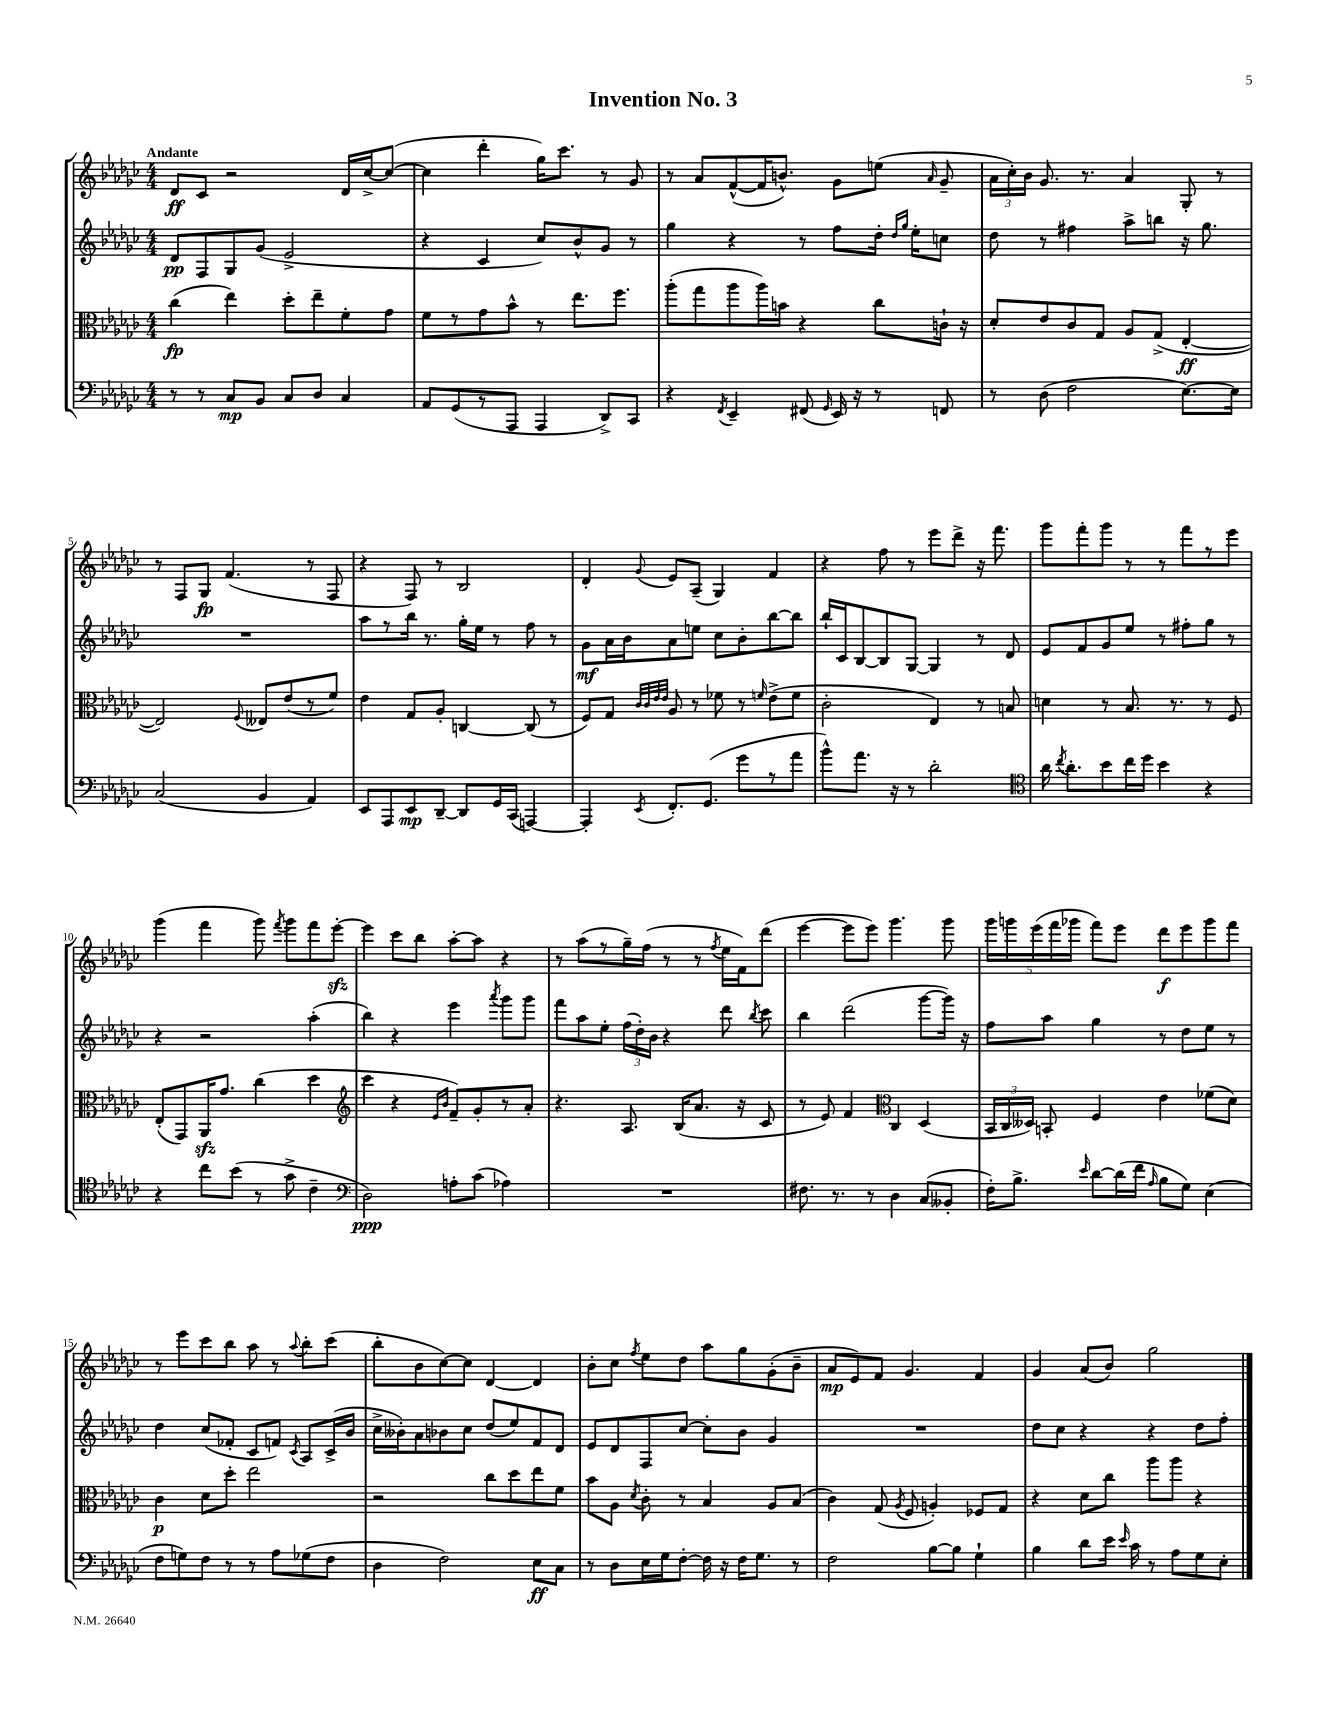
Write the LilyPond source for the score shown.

\header { title = "Invention No. 3" }
<<
\new StaffGroup <<
\new Staff = "s0" {
    \clef treble \key ges \major \numericTimeSignature \time 4/4 \tempo "Andante"
    \autoBeamOff des'8[\ff ces'8] r2 des'16[ ces''16~-> ces''8]~( |
    ces''4 des'''4-. ges''16[) ces'''8.] r8 ges'8 |
    r8 aes'8[ f'8~-^( f'16 b'8.]-^) ges'8[ e''8]( \grace { aes'16 } ges'8-- |
    \tuplet 3/2 { aes'16[ ces''16-.) bes'16] } ges'8. r8. aes'4 ges8-. r8 |
    r8 f8[ ges8]\fp f'4.( r8 f8 |
    r4 f8) r8 bes2 |
    des'4-. \appoggiatura { ges'8 } ees'8[ aes8]--( ges4) f'4 |
    r4 f''8 r8 ees'''8[ des'''8]-> r16 f'''8. |
    ges'''8[ f'''8-. ges'''8] r8 r8 f'''8[ r8 ees'''8] |
    ges'''4( f'''4 ges'''8) \acciaccatura { f'''8 } ges'''8[ f'''8 ees'''8]~-.\sfz |
    ees'''4 ces'''8[ bes''8] aes''8[~-. aes''8] r4 |
    r8 aes''8[( r8 ges''16--) f''16]( r8 r8 \acciaccatura { f''8 } ees''16[ f'16) des'''8]( |
    ees'''4~ ees'''8[ ees'''8]) ges'''4. ges'''8 |
    \tuplet 5/4 { ges'''16[ g'''16 ees'''16( f'''16 ges'''16] } f'''8[) ees'''8] des'''8[\f ees'''8 ges'''8 f'''8] |
    r8 ees'''8[ ces'''8 bes''8] aes''8 r8 \appoggiatura { aes''8 } bes''8[-. ces'''8]( |
    bes''8[-. bes'8 ces''8~) ces''8] des'4~ des'4 |
    bes'8[-. ces''8] \acciaccatura { f''8 } ees''8[ des''8] aes''8[ ges''8 ges'8-.( bes'8]-- |
    aes'8[\mp ees'8) f'8] ges'4. f'4 |
    ges'4 aes'8[( bes'8]) ges''2 \bar "|." |
}
\new Staff = "s1" {
    \clef treble \key ges \major \numericTimeSignature \time 4/4
    \autoBeamOff des'8[\pp f8 ges8 ges'8]( ees'2-> |
    r4 ces'4 ces''8[) bes'8-^ ges'8] r8 |
    ges''4 r4 r8 f''8[ des''16]-. \grace { des''16[ ges''16] } ees''16[-. c''8] |
    des''8 r8 fis''4 aes''8[-> b''8] r16 ges''8. |
    R1 |
    aes''8[ r8 bes''16] r8. ges''16[-. ees''16] r8 f''8 r8 |
    ges'8[\mf aes'16 bes'16 aes'8 e''8] ces''8[ bes'8-. bes''8~ bes''8] |
    bes''16[-! ces'16 bes8~ bes8 ges8]~ ges4 r8 des'8 |
    ees'8[ f'8 ges'8 ees''8] r8 fis''8[-. ges''8] r8 |
    r4 r2 aes''4-.( |
    bes''4) r4 ees'''4 \acciaccatura { aes'''8 } ges'''8[ ges'''8] |
    f'''8[ aes''8 ees''8]-. \tuplet 3/2 { f''16[( des''16-.) bes'16] } r4 des'''8 \acciaccatura { bes''8 } ces'''8 |
    bes''4 des'''2( ges'''8[~ ges'''16]) r16 |
    f''8[ aes''8] ges''4 r8 des''8[ ees''8] r8 |
    des''4 ces''8[( fes'8]-. ces'8[ f'8]) \acciaccatura { ces'8 } aes8[ ces'16->( bes'16] |
    ces''16[-> beses'16-.) aes'8 bes'8 ces''8] des''8[( ees''8) f'8 des'8] |
    ees'8[ des'8 f8 ces''8]~ ces''8[-. bes'8] ges'4 |
    R1 |
    des''8[ ces''8] r4 r4 des''8[ f''8]-. \bar "|." |
}
\new Staff = "s2" {
    \clef alto \key ges \major \numericTimeSignature \time 4/4
    \autoBeamOff ces''4\fp( ees''4) des''8[-. ees''8-- f'8-. ges'8] |
    f'8[ r8 ges'8 bes'8]-^ r8 ees''8.[ f''8.] |
    aes''8[-.( ges''8 aes''8 aes''16) b'16] r4 ces''8[ c'16]-! r16 |
    des'8[-. ees'8 ces'8 ges8] aes8[ ges8]->( ees4~-.\ff |
    ees2) \appoggiatura { f8 } eeses8[ ees'8( r8 f'8]) |
    ees'4 ges8[ aes8]-. c4~ c8( r8 |
    f8[) ges8] \grace { ces'32[ ces'32 ees'32 ees'32] } aes8 r8 fes'8 r8 \grace { f'16 } ees'8[->( f'8] |
    ces'2-. ees4) r8 b8 |
    d'4 r8 bes8. r8. r8 f8 |
    ees8[-.( ges,8) aes,16\sfz ges'8.] ces''4( des''4 |
    \clef treble ces'''4 r4 \grace { ees'16[ bes'16] } f'8[--) ges'8-. r8 aes'8]-. |
    r4. aes8. bes16[( aes'8.] r16 ces'8 |
    r8 ees'8) f'4 \clef alto ces4 des4( |
    \tuplet 3/2 { bes,16[ ces16 deses16]) } b,8-. f4 ees'4 fes'8[( des'8]) |
    ces'4\p des'8[ des''8]-. ees''2 |
    r2 ces''8[ des''8 ees''8 f'8] |
    bes'8[ aes8] \acciaccatura { des'8 } ces'8-. r8 bes4 aes8[ bes8]( |
    ces'4) ges8( \acciaccatura { aes8 } f8 a4-.) fes8[ ges8] |
    r4 des'8[ ces''8] aes''8[ aes''8] r4 \bar "|." |
}
\new Staff = "s3" {
    \clef bass \key ges \major \numericTimeSignature \time 4/4
    \autoBeamOff r8 r8 ces8[\mp bes,8] ces8[ des8] ces4 |
    aes,8[ ges,8( r8 aes,,8] aes,,4 des,8[->) ces,8] |
    r4 \acciaccatura { f,8 } ees,4-- fis,8( \grace { ges,16 } ees,16) r16 r8 f,8 |
    r8 des8( f2 ees8.[~) ees16] |
    ces2( bes,4 aes,4) |
    ees,8[ aes,,8 ees,8\mp des,8]~-- des,8[ ges,16 ces,16]( a,,4~) |
    a,,4-. \acciaccatura { ees,8 } f,8.[-. ges,8.]( ges'8[ r8 aes'8] |
    bes'8[-^) aes'8.] r16 r8 des'2-. |
    \clef tenor aes'16 \acciaccatura { ces''8 } aes'8.[-. bes'8 ces''16 des''16] bes'4 r4 |
    r4 ces''8[ bes'8]( r8 ges'8-> ces'4-- |
    \clef bass des2\ppp) a8[-. ces'8]( aes4) |
    R1 |
    fis8. r8. r8 des4 ces8[( beses,8]-. |
    f16[-.) bes8.]-> \grace { ees'16 } des'8[~ des'16( f'16] \grace { aes16 } bes8[ ges8]) ees4( |
    f8[ g8) f8] r8 r8 aes8[ ges8( f8] |
    des4 f2) ees8[\ff ces8] |
    r8 des8[ ees16 ges16 f8]~-. f16 r16 f16[ ges8.] r8 |
    f2 bes8[~ bes8] ges4-! |
    bes4 des'8[ ees'16] \grace { ees'16 } ces'16 r8 aes8[ ges8 ees8]-. \bar "|." |
}
>>
>>
